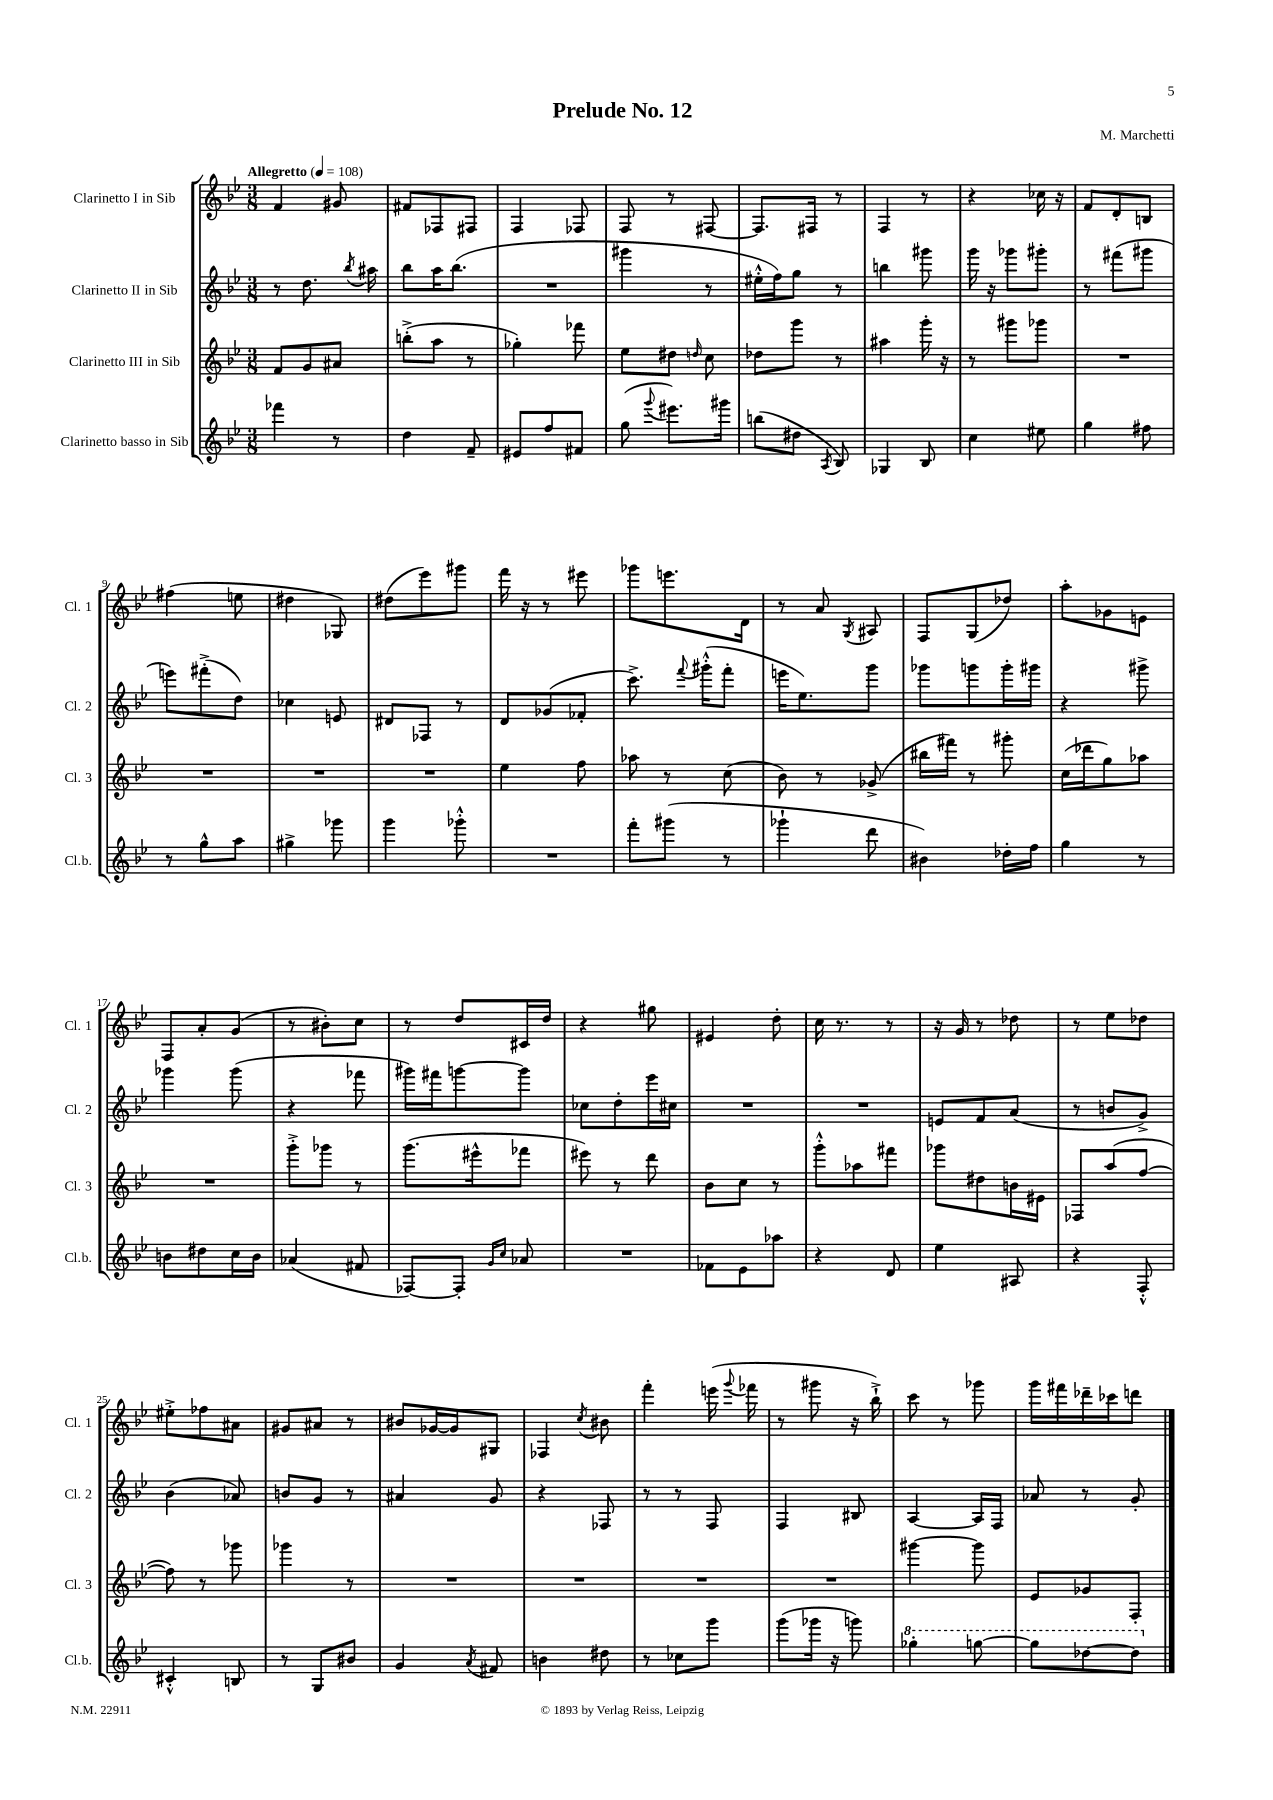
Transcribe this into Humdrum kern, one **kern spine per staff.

**kern	**kern	**kern	**kern
*part4	*part3	*part2	*part1
*staff4	*staff3	*staff2	*staff1
*I"Clarinetto basso in Sib	*I"Clarinetto III in Sib	*I"Clarinetto II in Sib	*I"Clarinetto I in Sib
*I'Cl.b.	*I'Cl. 3	*I'Cl. 2	*I'Cl. 1
*clefG2	*clefG2	*clefG2	*clefG2
*k[b-e-]	*k[b-e-]	*k[b-e-]	*k[b-e-]
*M3/8	*M3/8	*M3/8	*M3/8
*MM108	*MM108	*MM108	*MM108
=1	=1	=1	=1
!	!	!	!LO:TX:a:B:t=Allegretto
4fff-X\	8f/L	8r	4f/
.	8g/	8.dd\	.
8r	8a#X/J	.	8g#X/
.	.	8qbb-/	.
.	.	16aa#X\	.
=2	=2	=2	=2
4dd\	(8bbn'^\L	8bb-\L	8f#X/L
.	8aa\J	16aa\K	8F-X/
.	.	(8.bb-\J	.
8f~/	8r	.	8F#X/J
=3	=3	=3	=3
8e#X/L	4gg-X'\)	4.r	4F/
8ff/	.	.	.
8f#X/J	8fff-X\	.	8F-X/
=4	=4	=4	=4
(8gg\	8ee-\L	4ggg#X\	8F/
8qqggg/	.	.	.
8.eee#X\L)	8dd#X\J	.	8r
.	16qqddn/	.	.
.	8cc\	8r	[8F#X/
16ggg#X\Jk	.	.	.
=5	=5	=5	=5
(8bbn\L	8dd-X\L	16ee#X'^^\LL	8.F#/L]
.	.	16ff\J)	.
8dd#X\J	8ggg\J	8gg\J	.
.	.	.	16F#X/Jk
8qA/	.	.	.
8B-/)	8r	8r	8r
=6	=6	=6	=6
4G-X/	4aa#X\	4bbn\	4F/
8B-/	16ggg'\	8ggg#X\	8r
.	16r	.	.
=7	=7	=7	=7
4cc\	8r	16ggg\	4r
.	.	16r	.
.	8ggg#X\L	8ggg-X\L	.
8ee#X\	8ggg-X\J	8ggg#X'\J	16cc-X\
.	.	.	16r
=8	=8	=8	=8
4gg\	4.r	8r	8f/L
.	.	(8fff#X\L	8d'/
8ff#X\	.	8ggg#X\J	8Bn/J
!!LO:LB:g=z
=9	=9	=9	=9
8r	4.r	8eeen\L)	(4ff#X\
8gg^^\L	.	(8fff#X'^\	.
8aa\J	.	8dd\J)	8een\
=10	=10	=10	=10
4gg#X^\	4.r	4cc-X\	4dd#X\
8ggg-X\	.	8en/	8G-X/)
=11	=11	=11	=11
4ggg\	4.r	8d#X/L	(8dd#X\L
.	.	8F-X/J	8eee-\)
8ggg-X'^^\	.	8r	8ggg#X\J
=12	=12	=12	=12
4.r	4ee-\	8d/L	16fff\
.	.	.	16r
.	.	(8g-X/	8r
.	8ff\	8f-X'/J	8eee#X\
=13	=13	=13	=13
8fff'\L	8aa-X\	8.ccc^\)	8ggg-X\L
(8ggg#X\J	8r	.	8.eeen\
.	.	8qqfff/	.
.	.	(16ggg#X'^^\KL	.
8r	(8cc\	8fff'\J	.
.	.	.	16d\Jk
=14	=14	=14	=14
4ggg-X`\	8b-\)	16eeen\KL	8r
.	.	8.ee-\)	.
.	8r	.	8a/
.	.	.	8qG/
8ddd\	(8g-X^/	8ggg\J	8A#X/
=15	=15	=15	=15
4b#X\)	16bb#X\LL	8ggg-X\L	8F/L
.	16fff#X\JJ)	.	.
.	8r	8gggn\	(8G/
16dd-X'\LL	8ggg#X'\	16ggg'\L	8dd-X/J)
16ff\JJ	.	16ggg#X\JJ	.
=16	=16	=16	=16
4gg\	(16cc\LL	4r	8aa'\L
.	16ddd-X\J	.	.
.	8gg\)	.	8g-X\
8r	8aa-X\J	8ggg#X^\	8en\J
!!LO:LB:g=z
=17	=17	=17	=17
8bn\L	4.r	4ggg-X\	8F/L
8dd#X\	.	.	8a'/
16cc\L	.	(8ggg-\	(8g/J
16b\JJ	.	.	.
=18	=18	=18	=18
(4a-X/	8ggg'^\L	4r	8r
.	8ggg-X\J	.	8b#X'\L)
8f#X/	8r	8fff-X\	8cc\J
=19	=19	=19	=19
[8F-X/L)	(8.ggg\L	16ggg#X\LL)	8r
.	.	16fff#X\J	.
8F-'/J]	.	[8gggn\	8dd/L
.	16eee#X^^\k	.	.
16qqg/LL	.	.	.
16qqcc/JJ	.	.	.
8a-X/	8fff-X\J	8ggg\J]	16c#X/L
.	.	.	16dd/JJ
=20	=20	=20	=20
4.r	8eee#X\)	8cc-X\L	4r
.	8r	8dd'\	.
.	8ddd\	16eee-\L	8gg#X\
.	.	16cc#X\JJ	.
=21	=21	=21	=21
8f-X\L	8b-\L	4.r	4e#X/
8e-\	8cc\J	.	.
8aa-X\J	8r	.	8dd'\
=22	=22	=22	=22
4r	8ggg'^^\L	4.r	16cc\
.	.	.	8.r
.	8aa-X\	.	.
8d/	8fff#X\J	.	8r
=23	=23	=23	=23
4ee-\	8ggg-X\L	8en/L	16r
.	.	.	16g/
.	8dd#X\	8f/	8r
8A#X/	16bn\L	(8a/J	8dd-X\
.	16e#X\JJ	.	.
=24	=24	=24	=24
4r	8F-X/L	8r	8r
.	(8aa/	8bn/L	8ee-\L
8F'^^/	[8ff/J	8g^/J)	8dd-X\J
!!LO:LB:g=z
=25	=25	=25	=25
4c#X'^^/	8ff\])	(4b-\	8ee#X'^\L
.	8r	.	8ff-X\
8Bn/	8ggg-X\	8a-X/)	8a#X\J
=26	=26	=26	=26
8r	4ggg-X\	8bn/L	8g#X/L
8G/L	.	8g/J	8a#X/J
8b#X/J	8r	8r	8r
=27	=27	=27	=27
4g/	4.r	4a#X/	8b#X/L
.	.	.	[16g-X/L
.	.	.	16g-/J]
8qa/	.	.	.
8f#X/	.	8g/	8G#X/J
=28	=28	=28	=28
4bn\	4.r	4r	4F-X/
.	.	.	8qcc/
8dd#X\	.	8F-X/	8b#X\
=29	=29	=29	=29
8r	4.r	8r	4fff'\
8cc-X\L	.	8r	.
8ggg\J	.	8F/	(16eeen\
.	.	.	8qqggg/
.	.	.	16fff-X\
=30	=30	=30	=30
(8ggg\L	4.r	4F/	8r
16ggg-X\Jk	.	.	8ggg#X\
16r	.	.	.
8gggn\)	.	8B#X/	16r
.	.	.	16bb-`^\)
=31	=31	=31	=31
*8va	*	*	*
4ggg-X'\	[4ggg#X\	[4A/	8ccc\
.	.	.	8r
[8gggn\	8ggg#\]	16A/LL]	8ggg-X\
.	.	16F/JJ	.
=32	=32	=32	=32
8ggg\L]	8e-/L	8a-X/	16ggg\LL
.	.	.	16fff#X\
[8ddd-X\	8g-X/	8r	16ddd-X~\
.	.	.	16ccc-X\J
8ddd-\J]	8F'/J	8g'/	8dddn\J
*X8va	*	*	*
==	==	==	==
*-	*-	*-	*-
